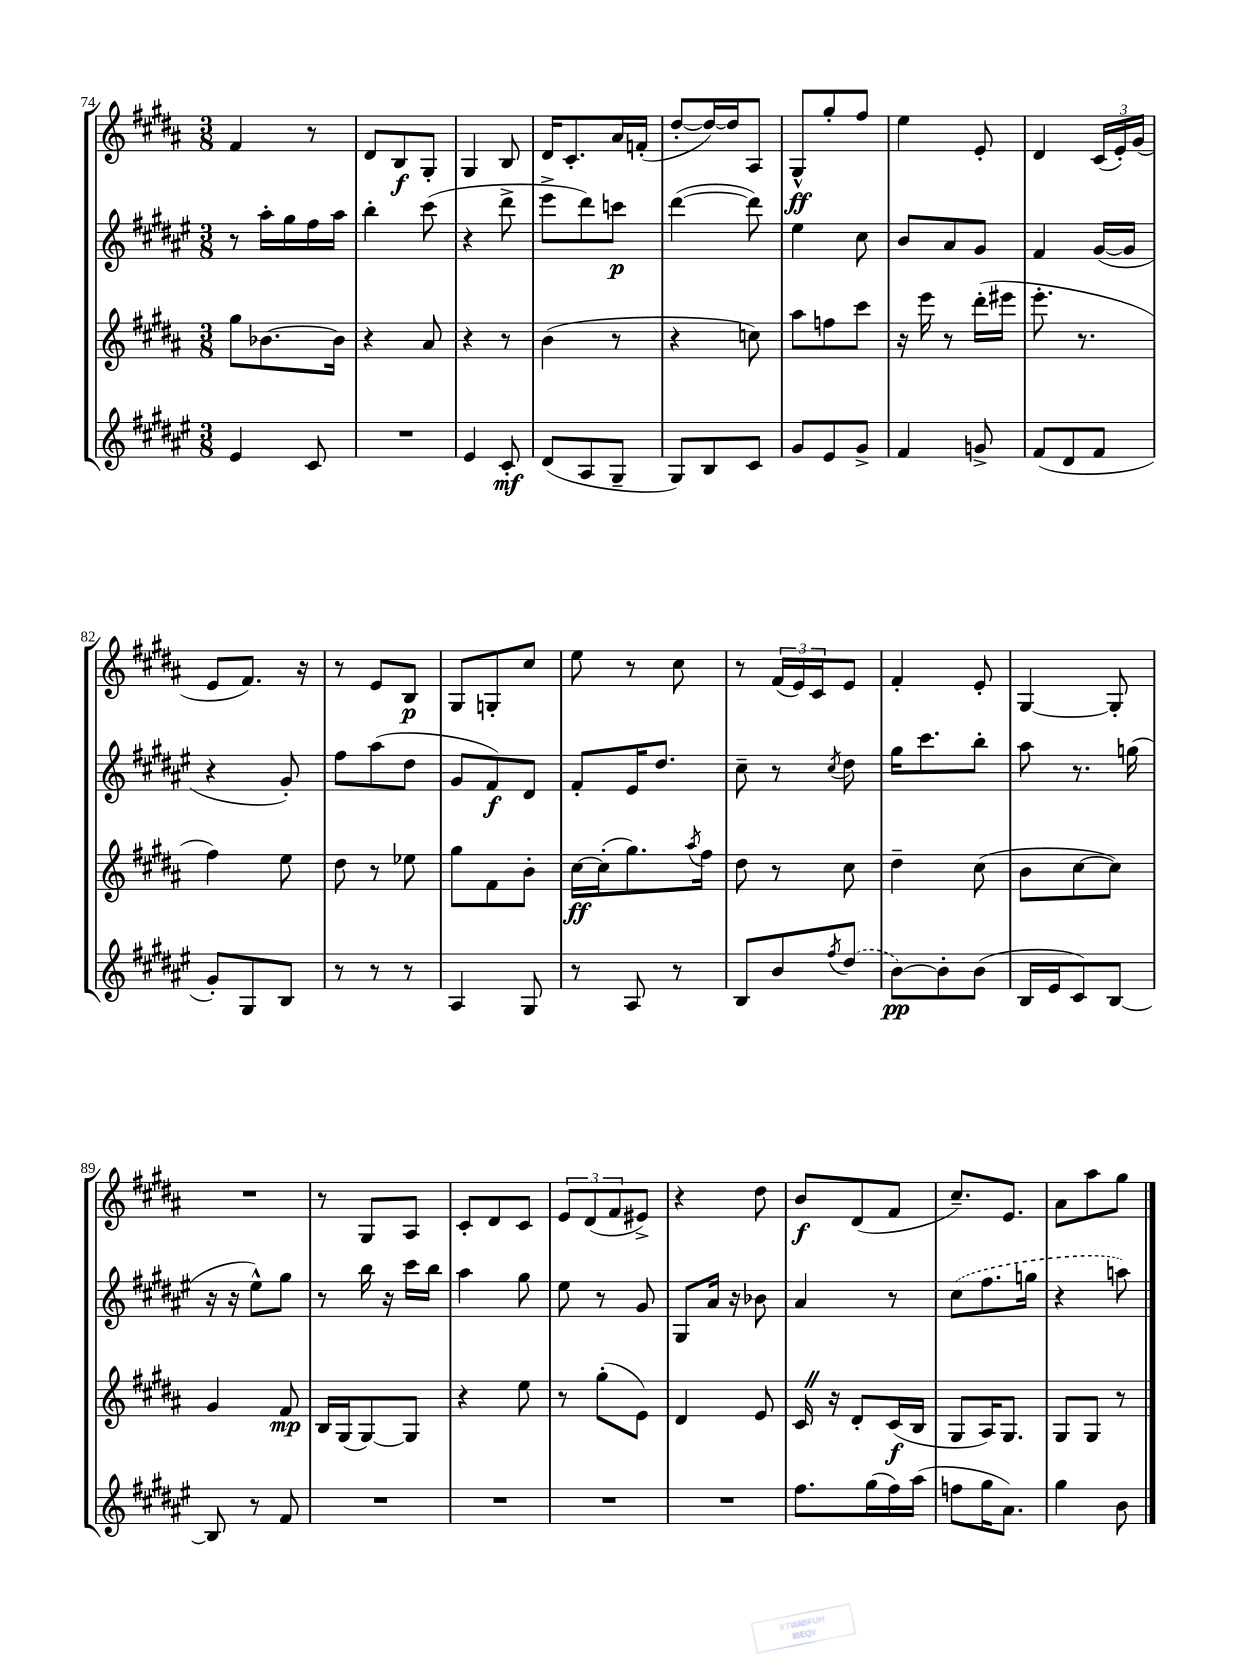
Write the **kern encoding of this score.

**kern	**dynam	**kern	**dynam	**kern	**dynam	**kern	**dynam
*part4	*part4	*part3	*part3	*part2	*part2	*part1	*part1
*staff4	*staff4	*staff3	*staff3	*staff2	*staff2	*staff1	*staff1
*clefG2	*	*clefG2	*	*clefG2	*	*clefG2	*
*k[f#c#g#d#a#e#]	*	*k[f#c#g#d#a#]	*	*k[f#c#g#d#a#e#]	*	*k[f#c#g#d#a#]	*
*M3/8	*	*M3/8	*	*M3/8	*	*M3/8	*
=74	=74	=74	=74	=74	=74	=74	=74
4e#/	.	8gg#\L	.	8r	.	4f#/	.
.	.	[8.b-X\	.	16aa#'\LL	.	.	.
.	.	.	.	16gg#\	.	.	.
8c#/	.	.	.	16ff#\	.	8r	.
.	.	16b-\Jk]	.	16aa#\JJ	.	.	.
=75	=75	=75	=75	=75	=75	=75	=75
4.r	.	4r	.	4bb'\	.	8d#/L	.
.	.	.	.	.	.	8B/	f
.	.	8a#/	.	(8ccc#\	.	8G#'/J	.
=76	=76	=76	=76	=76	=76	=76	=76
4e#/	.	4r	.	4r	.	4G#/	.
8c#'/	mf	8r	.	8ddd#^\	.	8B/	.
=77	=77	=77	=77	=77	=77	=77	=77
(8d#/L	.	(4b\	.	8eee#^\L	.	16d#/KL	.
.	.	.	.	.	.	8.c#'/	.
8A#/	.	.	.	8ddd#\)	.	.	.
8G#~/J	.	8r	.	8cccn\J	p	16a#/L	.
.	.	.	.	.	.	(16fn'/JJ	.
=78	=78	=78	=78	=78	=78	=78	=78
8G#/L)	.	4r	.	([4ddd#\	.	[8dd#'/L	.
8B/	.	.	.	.	.	16dd#/L_)	.
.	.	.	.	.	.	16dd#/J]	.
8c#/J	.	8ccn\)	.	8ddd#\])	.	8A#/J	.
=79	=79	=79	=79	=79	=79	=79	=79
8g#/L	.	8aa#\L	.	4ee#\	.	8G#^^/L	ff
8e#/	.	8ffn\	.	.	.	8gg#'/	.
8g#^/J	.	8ccc#\J	.	8cc#\	.	8ff#/J	.
=80	=80	=80	=80	=80	=80	=80	=80
4f#/	.	16r	.	8b/L	.	4ee\	.
.	.	16eee\	.	.	.	.	.
.	.	8r	.	8a#/	.	.	.
8gn^/	.	(16ddd#'\LL	.	8g#/J	.	8e'/	.
.	.	16eee#X\JJ	.	.	.	.	.
=81	=81	=81	=81	=81	=81	=81	=81
(8f#/L	.	8.eee'\	.	4f#/	.	4d#/	.
8d#/	.	.	.	.	.	.	.
.	.	8.r	.	.	.	.	.
8f#/J	.	.	.	([16g#/LL	.	(24c#/LL	.
.	.	.	.	.	.	24e'/)	.
.	.	.	.	16g#/JJ]	.	.	.
.	.	.	.	.	.	(24g#/JJ	.
!!LO:LB:g=z
=82	=82	=82	=82	=82	=82	=82	=82
8g#'/L)	.	4ff#\)	.	4r	.	8e/L	.
8G#/	.	.	.	.	.	8.f#/J)	.
8B/J	.	8ee\	.	8g#'/)	.	.	.
.	.	.	.	.	.	16r	.
=83	=83	=83	=83	=83	=83	=83	=83
8r	.	8dd#\	.	8ff#\L	.	8r	.
8r	.	8r	.	(8aa#\	.	8e/L	.
8r	.	8ee-X\	.	8dd#\J	.	8B/J	p
=84	=84	=84	=84	=84	=84	=84	=84
4A#/	.	8gg#\L	.	8g#/L	.	8G#/L	.
.	.	8f#\	.	8f#/)	f	8Gn'/	.
8G#/	.	8b'\J	.	8d#/J	.	8cc#/J	.
=85	=85	=85	=85	=85	=85	=85	=85
8r	.	[16cc#\LL	ff	8f#'/L	.	8ee\	.
.	.	(16cc#'\J]	.	.	.	.	.
8A#/	.	8.gg#\)	.	16e#/K	.	8r	.
.	.	.	.	8.dd#/J	.	.	.
8r	.	.	.	.	.	8cc#\	.
.	.	8qaa#/	.	.	.	.	.
.	.	16ff#\Jk	.	.	.	.	.
=86	=86	=86	=86	=86	=86	=86	=86
8B/L	.	8dd#\	.	8cc#~\	.	8r	.
8b/	.	8r	.	8r	.	(24f#/LL	.
.	.	.	.	.	.	24e/)	.
.	.	.	.	.	.	24c#/J	.
8qff#/	.	.	.	8qcc#/	.	.	.
(8dd#/J	.	8cc#\	.	8dd#\	.	8e/J	.
=87	=87	=87	=87	=87	=87	=87	=87
[8b\L)	pp	4dd#~\	.	16gg#\KL	.	4f#'/	.
.	.	.	.	8.ccc#\	.	.	.
8b'\]	.	.	.	.	.	.	.
(8b\J	.	(8cc#\	.	8bb'\J	.	8e'/	.
=88	=88	=88	=88	=88	=88	=88	=88
16B/LL	.	8b\L	.	8aa#\	.	[4G#/	.
16e#/J	.	.	.	.	.	.	.
8c#/)	.	[8cc#\	.	8.r	.	.	.
[8B/J	.	8cc#\J])	.	.	.	8G#'/]	.
.	.	.	.	(16ggn\	.	.	.
!!LO:LB:g=z
=89	=89	=89	=89	=89	=89	=89	=89
8B/]	.	4g#/	.	16r	.	4.r	.
.	.	.	.	16r	.	.	.
8r	.	.	.	8ee#^^\L)	.	.	.
8f#/	.	8f#/	mp	8gg#\J	.	.	.
=90	=90	=90	=90	=90	=90	=90	=90
4.r	.	16B/LL	.	8r	.	8r	.
.	.	(16G#/J	.	.	.	.	.
.	.	[8G#/)	.	16bb\	.	8G#/L	.
.	.	.	.	16r	.	.	.
.	.	8G#/J]	.	16ccc#\LL	.	8A#/J	.
.	.	.	.	16bb\JJ	.	.	.
=91	=91	=91	=91	=91	=91	=91	=91
4.r	.	4r	.	4aa#\	.	8c#'/L	.
.	.	.	.	.	.	8d#/	.
.	.	8ee\	.	8gg#\	.	8c#/J	.
=92	=92	=92	=92	=92	=92	=92	=92
4.r	.	8r	.	8ee#\	.	12e/L	.
.	.	.	.	.	.	(12d#/	.
.	.	(8gg#'\L	.	8r	.	.	.
.	.	.	.	.	.	12f#/	.
.	.	8e\J)	.	8g#/	.	8e#X^/J)	.
=93	=93	=93	=93	=93	=93	=93	=93
4.r	.	4d#/	.	8G#/L	.	4r	.
.	.	.	.	16a#/Jk	.	.	.
.	.	.	.	16r	.	.	.
.	.	8e/	.	8b-X\	.	8dd#\	.
=94	=94	=94	=94	=94	=94	=94	=94
8.ff#\L	.	16c#Z/	.	4a#/	.	8b/L	f
.	.	16r	.	.	.	.	.
.	.	8d#'/L	.	.	.	(8d#/	.
(16gg#\L	.	.	.	.	.	.	.
16ff#\)	.	(16c#/L	f	8r	.	8f#/J	.
(16aa#\JJ	.	16B/JJ	.	.	.	.	.
=95	=95	=95	=95	=95	=95	=95	=95
8ffn\L	.	8G#/L	.	(8cc#\L	.	8.cc#~/L)	.
16gg#\K	.	16A#/K)	.	8.ff#\	.	.	.
8.a#\J)	.	8.G#/J	.	.	.	8.e/J	.
.	.	.	.	16ggn\Jk	.	.	.
=96	=96	=96	=96	=96	=96	=96	=96
4gg#\	.	8G#/L	.	4r	.	8a#\L	.
.	.	8G#/J	.	.	.	8aa#\	.
8b\	.	8r	.	8aan\)	.	8gg#\J	.
==	==	==	==	==	==	==	==
*-	*-	*-	*-	*-	*-	*-	*-
